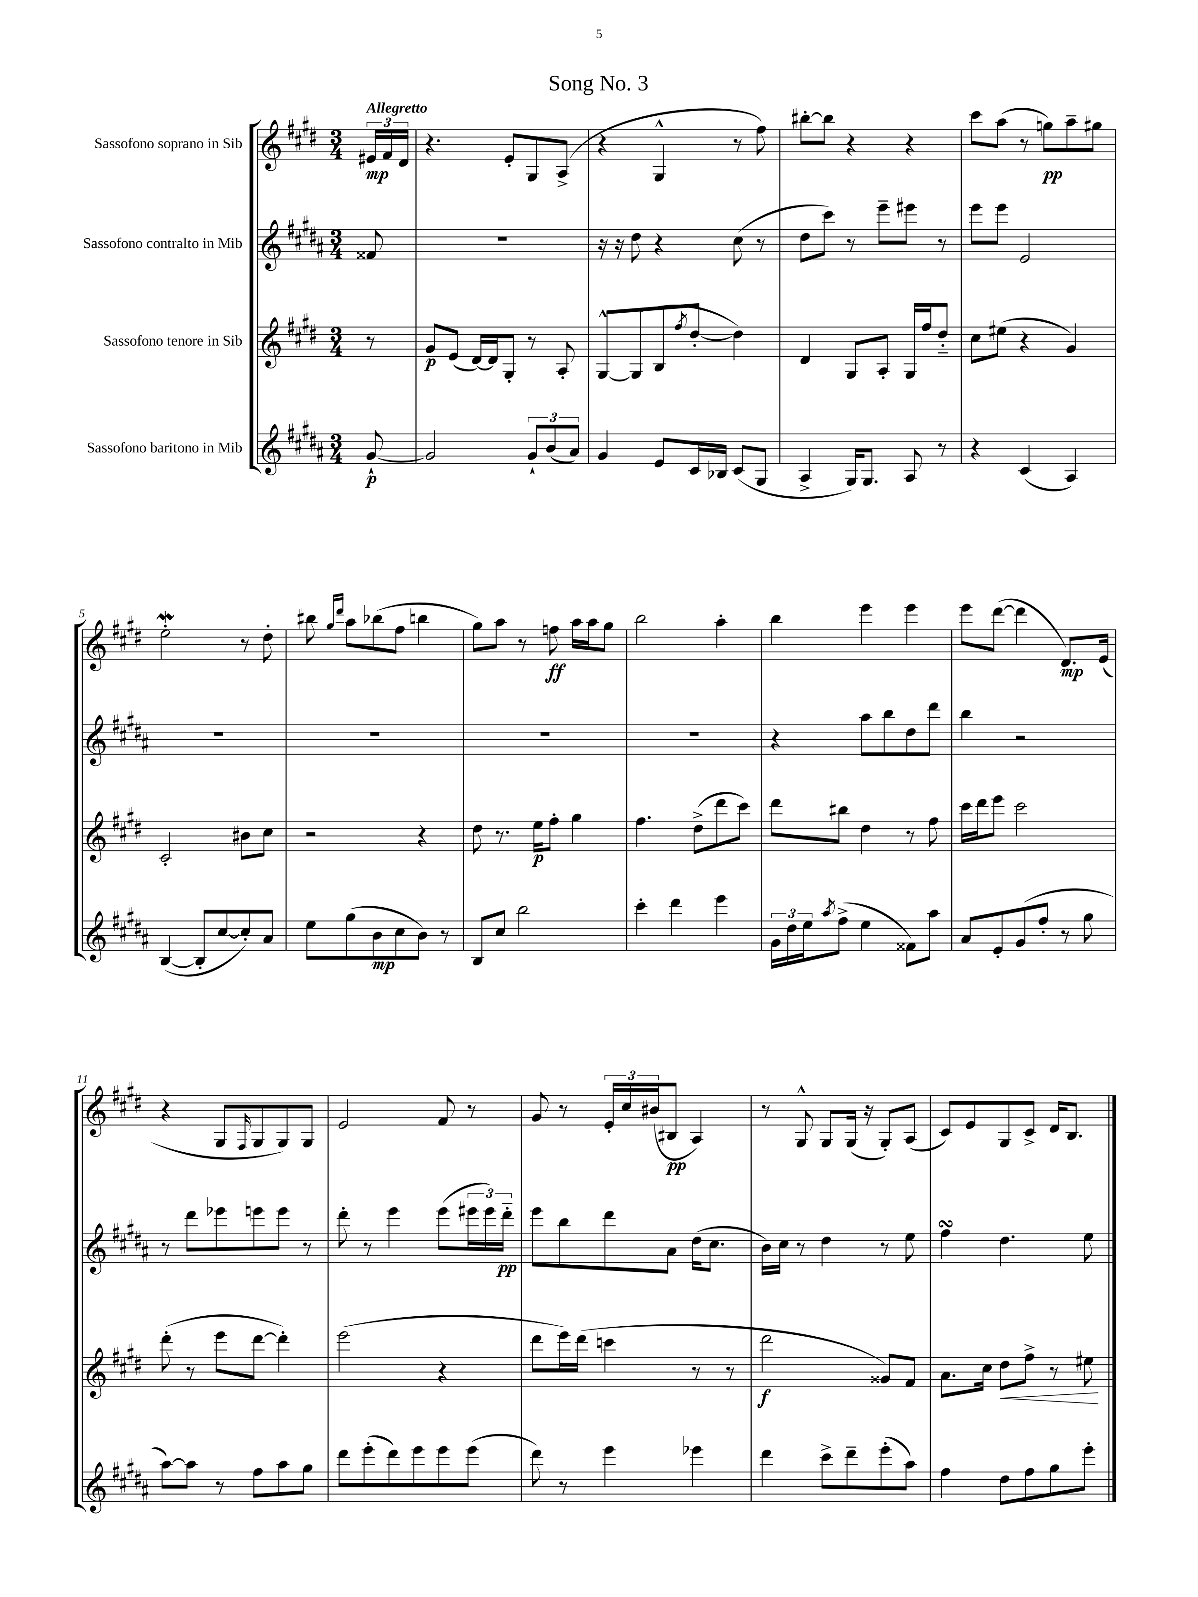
\header { title = "Song No. 3" }
<<
\new StaffGroup <<
\new Staff = "s0" \with { instrumentName = "Sassofono soprano in Sib" } {
    \clef treble \key e \major \numericTimeSignature \time 3/4 \partial 8 \tempo "Allegretto"
    \tuplet 3/2 { eis'16\mp fis'16 dis'16 } |
    r4. e'8-. gis8 a8->( |
    r4 gis4-^ r8 fis''8) |
    bis''8~-. bis''8 r4 r4 |
    cis'''8 a''8( r8 g''8\pp) a''8-- gis''8 |
    e''2-.\mordent r8 dis''8-. |
    bis''8 \grace { gis''16 dis'''16 } a''8 bes''8( fis''8 b''4 |
    gis''8) a''8 r8 f''8\ff a''16 a''16 gis''8 |
    b''2 a''4-. |
    b''4 e'''4 e'''4 |
    e'''8 dis'''8~( dis'''4 dis'8.\mp) e'16( |
    r4 gis8 \grace { fis16 } gis8 gis8) gis8 |
    e'2 fis'8 r8 |
    gis'8 r8 \tuplet 3/2 { e'16-. cis''16 bis'16( } bis8\pp a4) |
    r8 gis8-^ gis8 gis16( r16 gis8-.) a8( |
    cis'8) e'8 gis8 cis'8-> dis'16 b8. \bar "|." |
}
\new Staff = "s1" \with { instrumentName = "Sassofono contralto in Mib" } {
    \clef treble \key b \major \numericTimeSignature \time 3/4 \partial 8
    fisis'8 |
    R2. |
    r16 r16 dis''8 r4 cis''8( r8 |
    dis''8 cis'''8) r8 e'''8-- eis'''8 r8 |
    e'''8 e'''8 e'2 |
    R2. |
    R2. |
    R2. |
    R2. |
    r4 ais''8 b''8 dis''8 dis'''8 |
    b''4 r2 |
    r8 dis'''8 ees'''8 e'''8 e'''8 r8 |
    dis'''8-. r8 e'''4 e'''8( \tuplet 3/2 { eis'''16 eis'''16) dis'''16-_\pp } |
    e'''8 b''8 dis'''8 ais'8 dis''16( cis''8. |
    b'16) cis''16 r8 dis''4 r8 e''8 |
    fis''4\turn dis''4. e''8 \bar "|." |
}
\new Staff = "s2" \with { instrumentName = "Sassofono tenore in Sib" } {
    \clef treble \key e \major \numericTimeSignature \time 3/4 \partial 8
    r8 |
    gis'8\p e'8( dis'16~) dis'16 gis8-. r8 a8-. |
    gis8~-^ gis8( b8 \acciaccatura { fis''8 } dis''8~-. dis''4) |
    dis'4 gis8 a8-. gis16 fis''16 dis''8-_ |
    cis''8 eis''8( r4 gis'4) |
    cis'2-. bis'8 cis''8 |
    r2 r4 |
    dis''8 r8. e''16\p fis''8-. gis''4 |
    fis''4. dis''8->( dis'''8 cis'''8) |
    dis'''8 bis''8 dis''4 r8 fis''8 |
    cis'''16 dis'''16 e'''8 cis'''2 |
    dis'''8-.( r8 e'''8 dis'''8~ dis'''4-.) |
    e'''2( r4 |
    dis'''8 e'''16) dis'''16( c'''4 r8 r8 |
    dis'''2\f gisis'8) fis'8 |
    a'8. cis''16 dis''8\< fis''8-> r8 eis''8\! \bar "|." |
}
\new Staff = "s3" \with { instrumentName = "Sassofono baritono in Mib" } {
    \clef treble \key b \major \numericTimeSignature \time 3/4 \partial 8
    gis'8~-!\p |
    gis'2 \tuplet 3/2 { gis'8-! b'8( ais'8) } |
    gis'4 e'8 cis'16 bes16 cis'8( gis8 |
    ais4-> gis16) gis8. ais8 r8 |
    r4 cis'4( ais4) |
    b4~( b8-. cis''8~ cis''8-.) ais'8 |
    e''8 gis''8( b'8\mp cis''8 b'8) r8 |
    b8 cis''8 b''2 |
    cis'''4-. dis'''4 e'''4 |
    \tuplet 3/2 { gis'16 dis''16 e''16 } \acciaccatura { ais''8 } fis''8->( e''4 fisis'8) ais''8 |
    ais'8 e'8-. gis'8( fis''8-. r8 gis''8 |
    ais''8~) ais''8 r8 fis''8 ais''8 gis''8 |
    dis'''8 e'''8-.( dis'''8) e'''8 e'''8 e'''8( |
    dis'''8) r8 e'''4 ees'''4 |
    dis'''4 cis'''8-> dis'''8-- e'''8-.( ais''8) |
    fis''4 dis''8 fis''8 gis''8 e'''8-. \bar "|." |
}
>>
>>
